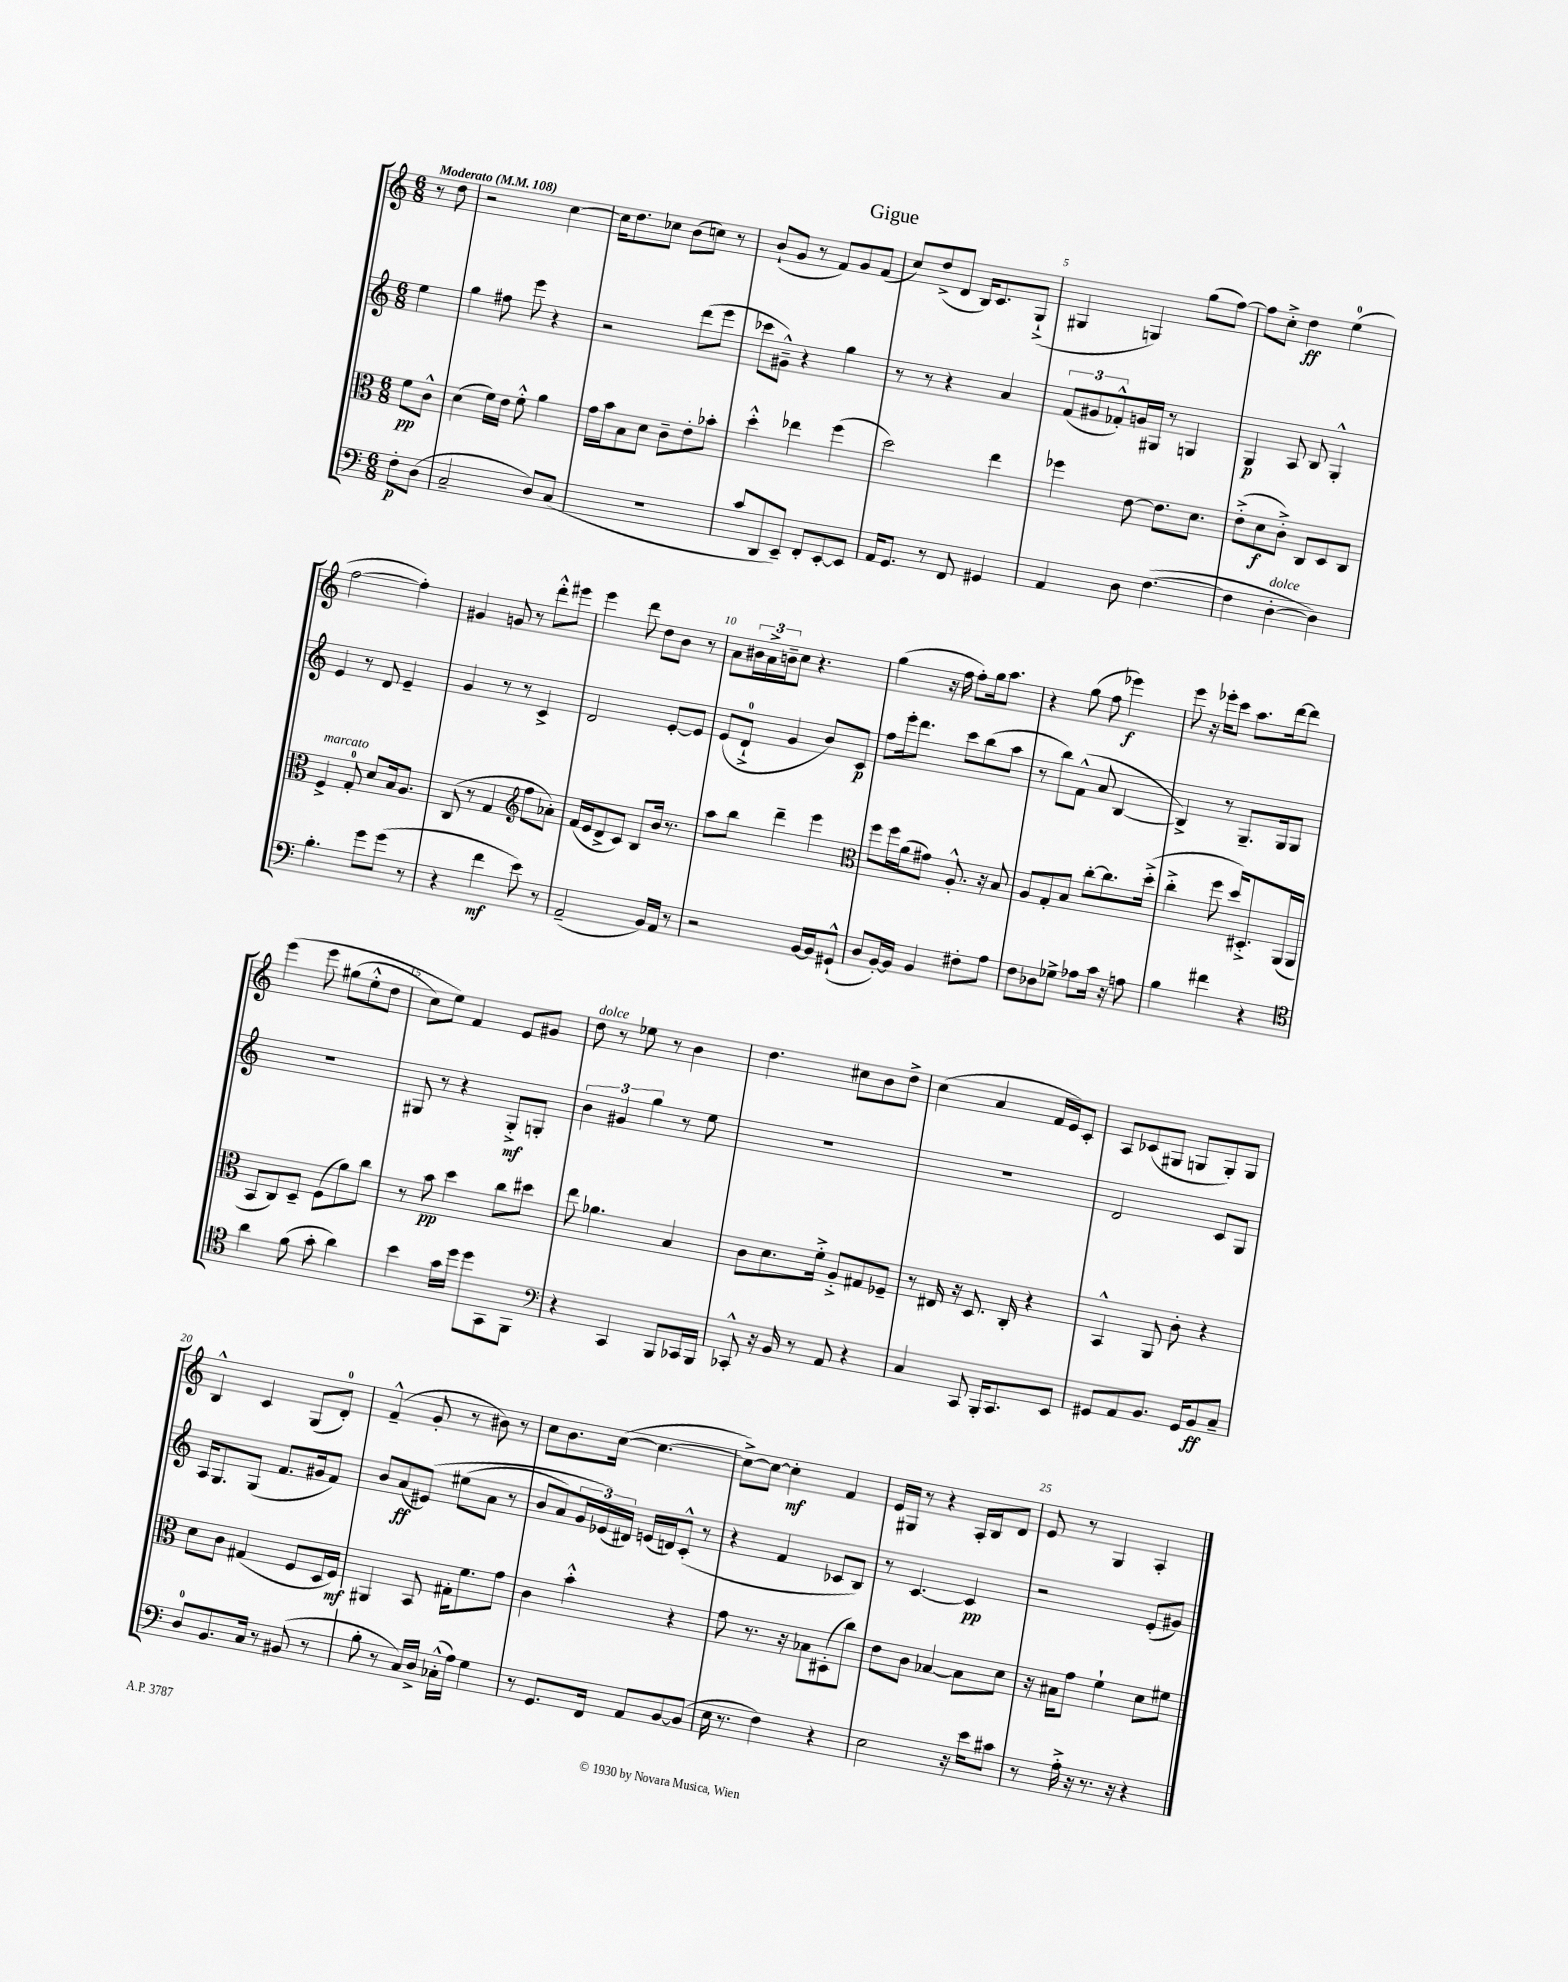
\header { title = "Gigue" }
<<
\new StaffGroup <<
\new Staff = "s0" {
    \clef treble \key c \major \numericTimeSignature \time 6/8 \partial 4 \tempo "Moderato" 4 = 108
    r8 d''8 |
    r2 c''4~ |
    c''16 d''8. ces''8 b'8( c''8) r8 |
    b'8-!( g'8 r8 f'8) g'8 f'8( |
    c''8) d''8->( d'8 b16) c'8. g8-!->( |
    gis4 g4) g''8( f''8~) |
    f''8 c''8-.-> d''4\ff e''4-0( |
    f''2~ f''4-.) |
    gis'4 g'8 r8 d'''8-.-^ eis'''8 |
    e'''4 d'''8 d''8 b'8 r8 |
    a'8 \tuplet 3/2 { bis'16 a'16-> b'16-- } c''8 r4. |
    g''4( r16 f''16 f''8-.) g''16 a''8. |
    r4 g''8( f''8 ees'''4\f) |
    e'''8 r16 ees'''16-. c'''8 a''8. d'''16~ d'''8 |
    e'''4\( e'''8 gis''8( e''8-.-^ d''8 |
    c''8) e''8\) f'4 e'8 gis'8 |
    d''8^\markup { \italic "dolce" } r8 ees''8 r8 b'4 |
    d''4. cis''8 b'8 d''8-> |
    c''4( a'4 f'16 e'16) c'8-. |
    a8 ces'8( gis8 g8 g8-.) g8 |
    b4-^ c'4 g8( d'8-0-.) |
    f'4---^( g'8-. r8 bis'8) r8 |
    c''8 b'8. c''16~( c''4.~ |
    c''8~->) c''8~ c''4-.\mf f'4 |
    e'16 gis16 r8 r4 a16-. b16 d'8 |
    e'8 r8 g4 a4-. \bar "|." |
}
\new Staff = "s1" {
    \clef treble \key c \major \numericTimeSignature \time 6/8 \partial 4
    e''4 |
    g''4 fis''8 e'''8 r4 |
    r2 d'''8( e'''8 |
    ces'''8 gis'8---^) r4 g''4 |
    r8 r8 r4 a'4 |
    \tuplet 3/2 { f'8( gis'8 fes'8-.-^) } g'16 gis16 r8 g4 |
    g4\p a8 b8 g4-.-^ |
    e'4 r8 d'8 e'4-- |
    g'4 r8 r8 c'4-> |
    d'2 e'8~-. e'8 |
    e'8( d'8-0-!-> g'4 b'8) c'8\p |
    f''8 e'''16-. d'''8. c'''8 b''8( a''8 |
    r8 b''8) f'8-^( a'8 b4~ |
    b4->) r8 g8.-- g16 g8 |
    R2. |
    gis8 r8 r4 gis8-.->\mf g8-. |
    \tuplet 3/2 { b'4 gis'4 g''4 } r8 e''8 |
    R2. |
    R2. |
    d'2 c'8 g8 |
    a16 g8. g8( f'8. gis'16 f'8) |
    b'8 a'8\ff( eis'8)\( eis''8( a'8 r8 |
    b'8 a'8) \tuplet 3/2 { g'16 ees'16(\) dis'16) } e'16( d'16) c'8-.-^( r8 |
    r4 f'4 ces'8 b8) |
    r8 c'4.~ c'4\pp |
    r2 e'8-.( gis'8) \bar "|." |
}
\new Staff = "s2" {
    \clef alto \key c \major \numericTimeSignature \time 6/8 \partial 4
    f'8\pp c'8-^ |
    d'4( f'16) e'16 f'8-.-^ a'4 |
    g'16 b'16 b8 d'8 c'8-- e'8-. bes'8-. |
    d''4-.-^ ees''4 f''4( |
    d''2) e''4 |
    fes''4 e'8~ e'8. d'8. |
    e'8-.->( d'8\f c'8-.->) c8 d8 c8 |
    f4->^\markup { \italic "marcato" } g8-0-. d'8 b16 a8. |
    c8( r8 g4 \clef treble f''8 aes'8-.) |
    f'16( e'16 d'8-> c'8) b8 b'16 r8. |
    a''8 b''8 d'''4-- e'''4 |
    \clef alto f''8 f''16 a'16( gis'8) a8.-.-^ r16 b8 |
    a8 g8-. b8 c''8~-. c''8. d''16-.->( |
    c''4-.-> f''8 d''16) dis8.-.-> a,16( a,16 |
    b,8 c8) d8-- f8( a'8) c''8 |
    r8 b'8\pp d''4 c''8 dis''8 |
    e''8 aes'4. b4 |
    c'8 d'8. f'16-.-> a8-.-> gis8 fes8-- |
    r8 eis16 r16 d8. c16-. r4 |
    b,4-^ a,8 c'8-. r4 |
    d'8 c'8 gis4( f8 d16 f16\mf) |
    ais,4 b,8 gis16-. f'8. g'8 |
    c'4 b'4-.-^ r4 |
    g'8 r8. r16 bes8 dis8-.( c''8) |
    e'8 c'8 bes4~ bes8 d'8 |
    r16 bis16 g'8 f'4-! d'8 fis'8 \bar "|." |
}
\new Staff = "s3" {
    \clef bass \key c \major \numericTimeSignature \time 6/8 \partial 4
    f8-.\p d8( |
    c2-- d8) c8( |
    R2. |
    c'8 d,8 e,8--) f,8-. e,8~-. e,8 |
    a,16 g,8. r8 f,8 gis,4 |
    a,4 d8 f4.~( |
    f4 d4~-.^\markup { \italic "dolce" } d4) |
    b4.-. g'8 g'8( r8 |
    r4 f'4\mf e'8) r8 |
    a,2--( b,16) a,16 r8 |
    r2 b,16~ b,16 gis,8-!-^( |
    d8 b,16~-.) b,16 b,4 fis8-. a8 |
    f8 des8 ges8-> aes8 c'16 r16 a8 |
    b4 fis'4 r4 |
    \clef tenor a'4 f'8( g'8-. a'4) |
    b'4 g'16 d''16 d''8 g,8 f,8 |
    \clef bass r4 c,4 b,,8 ces,16 b,,16 |
    ces,8-.-^ r16 b,16 r8 a,8 r4 |
    c4 c,8 b,,16-. c,8. e,8 |
    gis,8 a,8 b,8. gis,16 b,8\ff c8-- |
    d8-0 b,8. c16 r8 bis,8( r8 |
    b8-. r8 c16) d16-> ces16-.-^( a16) g4 |
    r8 g,8. f,16 a,8 b,8~ b,8( |
    e16 r8. f4) r4 |
    e2 r16 e'16 cis'8 |
    r8 a16-.-> r16 r8. r16 r4 \bar "|." |
}
>>
>>
\layout { \context { \Score \override BarNumber.break-visibility = ##(#f #t #t) barNumberVisibility = #(every-nth-bar-number-visible 5) } }
